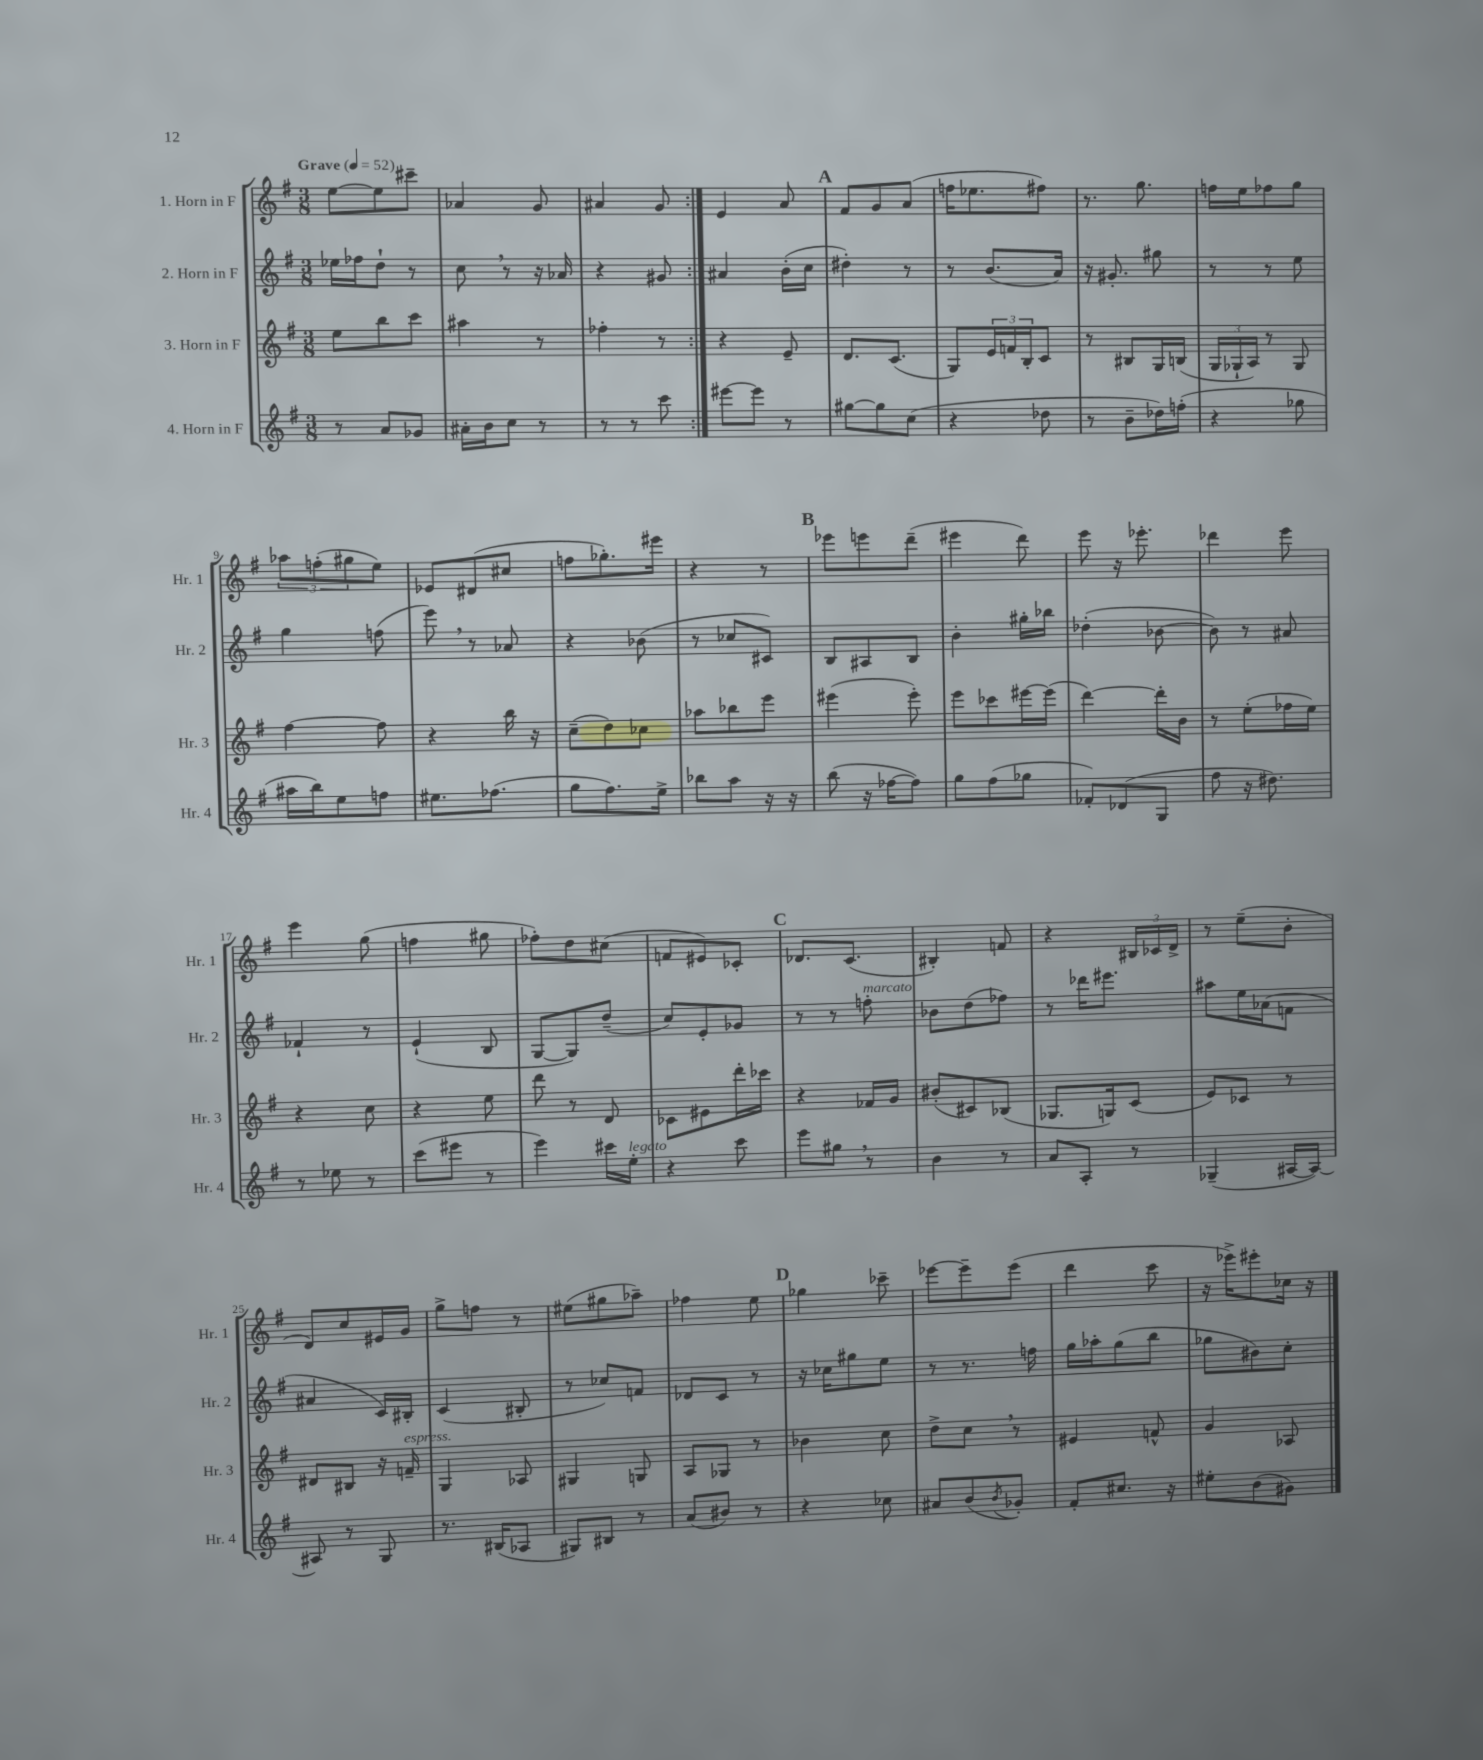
<<
\new StaffGroup <<
\new Staff = "s0" \with { instrumentName = "1. Horn in F" shortInstrumentName = "Hr. 1" } {
    \clef treble \key g \major \numericTimeSignature \time 3/8 \tempo "Grave" 4 = 52
    \repeat volta 2 { e''8~ e''8 cis'''8-- |
    aes'4 g'8 |
    ais'4 g'8 | }
    e'4 a'8 |
    \mark \markup { \bold "A" } fis'8 g'8 a'8( |
    f''16 ees''8. fis''8) |
    r8. g''8. |
    f''16 e''16 fes''8 g''8 |
    \tuplet 3/2 { aes''8 f''8-.( gis''8 } e''8) |
    ees'8 dis'8( cis''8 |
    f''8 ges''8.-.) eis'''16 |
    r4 r8 |
    \mark \markup { \bold "B" } ees'''8 e'''8 d'''8--( |
    eis'''4 d'''8) |
    e'''8 r16 ees'''8.-. |
    des'''4 e'''8 |
    e'''4 g''8( |
    f''4 gis''8 |
    fes''8-.) d''8 cis''8( |
    f'8 eis'8) ces'8-. |
    \mark \markup { \bold "C" } des'8. c'8.( |
    bis4-.) f'8 |
    r4 \tuplet 3/2 { bis16 ces'16 d'16-> } |
    r8 e''8--( b'8-. |
    d'8) c''8 eis'16 g'16 |
    g''8-> f''8 r8 |
    eis''8( gis''8 aes''8--) |
    fes''4 e''8 |
    \mark \markup { \bold "D" } ges''4 ces'''8-- |
    ees'''8~ ees'''8-- ees'''8( |
    d'''4 c'''8 |
    r16 ees'''16->) eis'''8-. ces''16 r16 \bar "|." |
}
\new Staff = "s1" \with { instrumentName = "2. Horn in F" shortInstrumentName = "Hr. 2" } {
    \clef treble \key g \major \numericTimeSignature \time 3/8
    \repeat volta 2 { ees''16 fes''16 d''8-! r8 |
    c''8 \breathe r8 r16 aes'16 |
    r4 gis'8 | }
    ais'4 b'16-.( c''16 |
    \mark \markup { \bold "A" } dis''4-.) r8 |
    r8 b'8.( a'16) |
    r16 gis'8.-. gis''8 |
    r8 r8 e''8 |
    g''4 f''8( |
    e'''8) \breathe r8 aes'8 |
    r4 bes'8( |
    r8 ces''8 cis'8) |
    \mark \markup { \bold "B" } b8 ais8 b8 |
    b'4-. gis''16-. bes''16 |
    des''4-.( bes'8~ |
    bes'8) r8 ais'8 |
    fes'4-! r8 |
    e'4-!( b8 |
    g8~ g8) d''8--( |
    c''8) e'8-. ges'8 |
    \mark \markup { \bold "C" } r8 r8 f''8-.^\markup { \italic "marcato" } |
    bes'8 d''8( fes''8) |
    r8 des'''16 eis'''8. |
    ais''8 e''16 aes'16( f'8 |
    ais'4 c'16) bis16-. |
    c'4( bis8-. |
    r8 ces''8) f'8 |
    des'8 c'8 r8 |
    \mark \markup { \bold "D" } r16 ces''16 gis''8 e''8 |
    r8 r8. f''16 |
    g''16 aes''16-. g''8( b''8 |
    ges''8 bis'8) c''8-. \bar "|." |
}
\new Staff = "s2" \with { instrumentName = "3. Horn in F" shortInstrumentName = "Hr. 3" } {
    \clef treble \key g \major \numericTimeSignature \time 3/8
    \repeat volta 2 { e''8 b''8 c'''8 |
    ais''4 r8 |
    fes''4-. r8 | }
    r4 e'8-- |
    \mark \markup { \bold "A" } d'8. c'8.( |
    g8) \tuplet 3/2 { e'16 f'16 b16-. } c'8 |
    r8 bis8 g16 b16( |
    \tuplet 3/2 { g16 ges16-! a16) } r8 ges8 |
    fis''4~ fis''8 |
    r4 b''16 r16 |
    c''8--( d''8) ces''8 |
    aes''8 bes''8 e'''8 |
    \mark \markup { \bold "B" } eis'''4( eis'''8-.) |
    e'''8 ces'''8 eis'''16~ eis'''16( |
    d'''4~) d'''16-. b'16 |
    r8 e''8-.( fes''16 e''16) |
    r4 c''8 |
    r4 e''8 |
    d'''8 r8 d'8 |
    ces'8 eis'8 d'''16-. ces'''16 |
    \mark \markup { \bold "C" } r4 fes'16 g'16 |
    bis'8-.( cis'8) bes8( |
    ges8. g16) c'8( |
    e'8) ces'8 r8 |
    dis'8 bis8 r16 f'16--^\markup { \italic "espress." } |
    g4 aes8 |
    gis4 g8 |
    a8 ges8 r8 |
    \mark \markup { \bold "D" } bes'4 c''8 |
    d''8-> c''8 \breathe r8 |
    eis'4 f'8-^ |
    g'4 aes8 \bar "|." |
}
\new Staff = "s3" \with { instrumentName = "4. Horn in F" shortInstrumentName = "Hr. 4" } {
    \clef treble \key g \major \numericTimeSignature \time 3/8
    \repeat volta 2 { r8 a'8 ges'8 |
    ais'16-. b'16 c''8 r8 |
    r8 r8 c'''8 | }
    eis'''8~ eis'''8 r8 |
    \mark \markup { \bold "A" } gis''8~ gis''8 c''8( |
    r4 des''8 |
    r8 b'8-- des''16) f''16-.( |
    r4 ges''8 |
    ais''16 b''16) e''8 f''8 |
    eis''8. fes''8.( |
    g''8 fis''8.) e''16-> |
    bes''8 a''8 r16 r16 |
    \mark \markup { \bold "B" } b''8( r16 fes''16~ fes''8) |
    g''8 fis''8( ges''8 |
    fes'8-.) des'8( g8 |
    fis''8 r16 dis''8.) |
    r8 ees''8 r8 |
    c'''8( eis'''8 r8 |
    e'''4) cis'''16 e''16-.^\markup { \italic "legato" } |
    r4 c'''8 |
    \mark \markup { \bold "C" } e'''8 gis''8 \breathe r8 |
    b'4 r8 |
    a'8 a8-. r8 |
    ges4--( ais16~ ais16~) |
    ais8 r8 g8 |
    r8. bis16( aes8 |
    gis8) bis8 r8 |
    a'8( bis'8) r8 |
    \mark \markup { \bold "D" } r4 ces''8 |
    ais'8 b'8( \acciaccatura { b'8 } ges'8-.) |
    fis'8-. cis''8. r16 |
    eis''8-. b'8( gis'8) \bar "|." |
}
>>
>>
